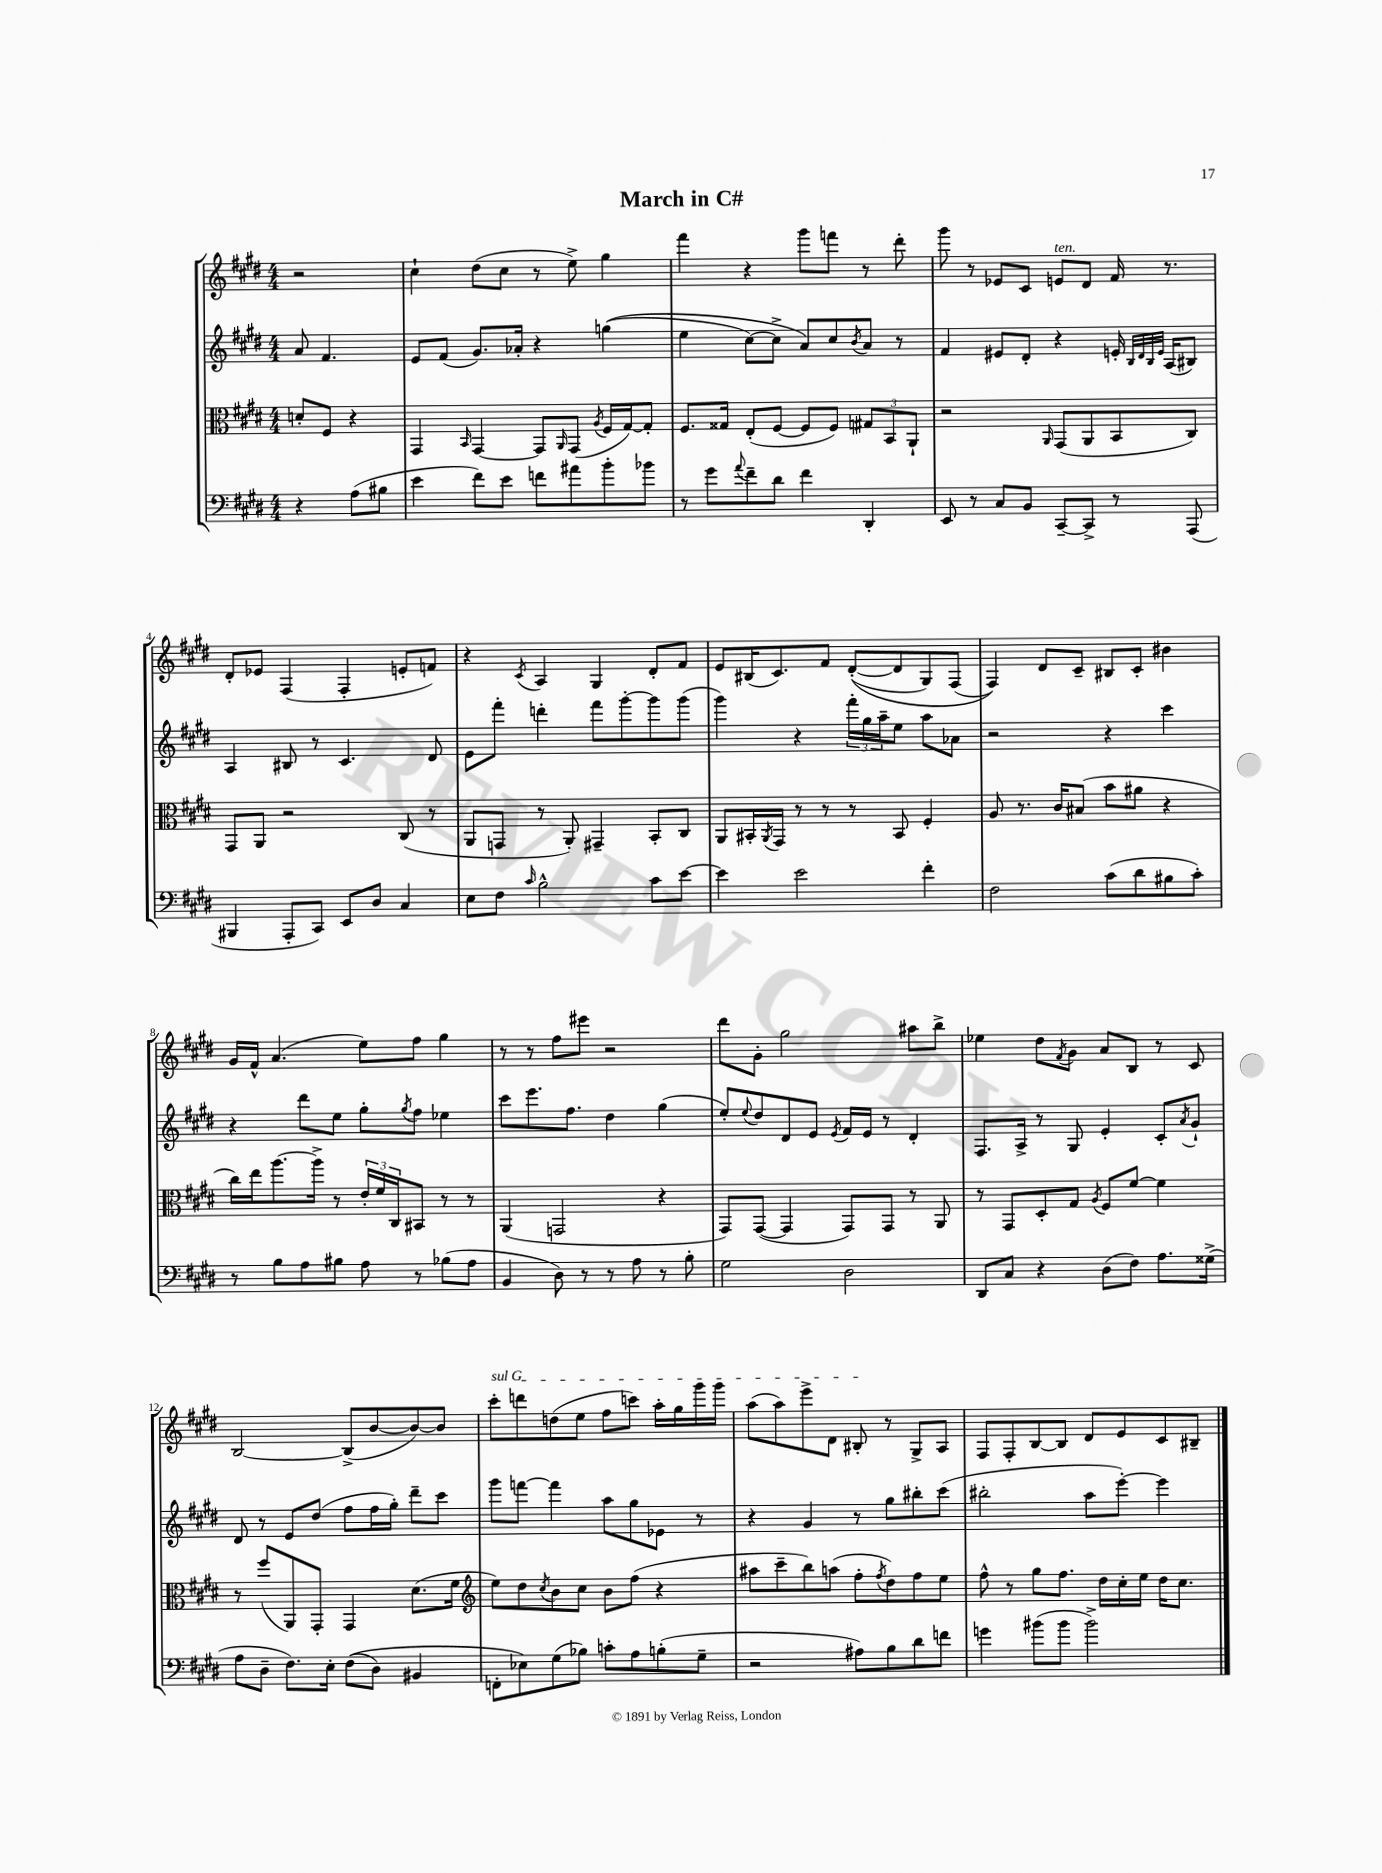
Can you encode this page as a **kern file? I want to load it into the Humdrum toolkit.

**kern	**kern	**kern	**kern
*staff4	*staff3	*staff2	*staff1
*clefF4	*clefC3	*clefG2	*clefG2
*k[f#c#g#d#]	*k[f#c#g#d#]	*k[f#c#g#d#]	*k[f#c#g#d#]
*M4/4	*M4/4	*M4/4	*M4/4
4r	8d'	8a	2r
.	8F#	4.f#	.
(8A	4r	.	.
8B#	.	.	.
=	=	=	=
4e	4GG#	8e	4cc#`
.	.	(8f#	.
.	16qqBB	.	.
8f#)	[4GG#	8.g#)	(8dd#
8e	.	.	8cc#
.	.	16a-'	.
8f	8GG#]	4r	8r
.	16qqAA	.	.
8a#	(8GG#	.	8ee^)
.	8qA	.	.
8b'	16F#	&((4gg	4gg#
.	[16G#)	.	.
8b-	8G#']	.	.
=	=	=	=
8r	8.F#	4ee	4fff#
8g#	.	.	.
.	16G##	.	.
8qqa	.	.	.
8f#~	(8E'	[8cc#)	4r
8d#	[8F#	8cc#^]	.
4f#	8F#]	8a&)	8ggg#
.	8F#)	8cc#	8fff
.	.	8qb	.
4DD#'	12G#	8a	8r
.	12BB	.	.
.	.	8r	8ddd#'
.	12AA`	.	.
=	=	=	=
8EE	2r	4f#	8ggg#
8r	.	.	8r
8C#	.	8e#	8e-
8BB	.	8d#'	8c#
.	16qqAA	.	.
[8CC#~	(8GG#	4r	8e
8CC#^]	8AA	.	8d#
8r	8BB	16e'	16f#
.	.	32qqB	.
.	.	32qqd#	.
.	.	32qqB	.
.	.	32qqe	.
.	.	(16A	8.r
(8AAA	8C#)	8B#)	.
=	=	=	=
4BBB#	8GG#	4A	8d#'
.	8AA	.	8e-
8AAA'	2r	8B#	(4F#
8CC#)	.	8r	.
8EE	.	4.c#	4F#'
8D#	.	.	.
4C#	(8C#	.	8e'
.	8r	8d#	8f)
=	=	=	=
8E	8AA	8e	4r
8F#	8GG	8fff#'	.
16qqc#	.	.	8qc#
2B^^	8r	4ddd'	4A
.	8AA')	.	.
.	4GG#~	8fff#	4G#
.	.	[8ggg#'	.
8c#	8BB'	8ggg#]	8d#'
[8e	8C#	(8ggg#	8f#
=	=	=	=
4e]	8AA	4ggg#)	8e
.	16BB#'	.	(16B#
.	8qAA	.	.
.	16GG#	.	8.c#)
2e	8r	4r	.
.	8r	.	8f#
.	8r	24fff#'	&(([8d#'
.	.	24gg#	.
.	.	24aa~	.
.	8BB#	8ee	8d#]
4f#'	4F#'	8aa	8G#)
.	.	8a-	(8F#
=	=	=	=
2F#	8A	2r	4F#)&)
.	8.r	.	.
.	.	.	8d#
.	16c#	.	.
.	(8B#	.	8c#~
(8c#	8b	4r	8B#
8d#	8a#	.	8c#'
8B#	4r	4ccc#	4b#
8c#')	.	.	.
=	=	=	=
8r	16cc#)	4r	16g#
.	16ee	.	16f#^^
8B	[8.aa	.	(4.a
8A	.	8ddd#	.
.	16aa^]	.	.
8B#	8r	8ee	.
8A	24e'	8gg#'	8ee)
.	24f#	.	.
.	24C#	.	.
.	.	8qgg#	.
8r	8BB#	8ff#	8ff#
(8B-	8r	4ee-	4gg#
8A	8r	.	.
=	=	=	=
4BB	(4AA	8ccc#	8r
.	.	8.eee	8r
8D#)	2GG	.	8ff#
.	.	8.ff#	.
8r	.	.	8eee#
8r	.	4dd#	2r
8A	.	.	.
8r	4r	(4gg#	.
8B'	.	.	.
=	=	=	=
2G#	8GG#)	8ee')	8ddd#
.	.	8qqee	.
.	([8GG#	8dd#	8g#'
.	4GG#]	8d#	2gg#
.	.	8e	.
.	.	8qe	.
2D#	8GG#)	16f#	.
.	.	16e	.
.	8GG#	8r	.
.	8r	4d#'	8aa#
.	8AA	.	8bb^
=	=	=	=
8DD#	8r	8.F#	4ee-
8C#	8GG#	.	.
.	.	16A^	.
4r	8D#'	8r	8dd#
.	.	.	8qf#
.	8G#	8G#	8g#
.	8qA	.	.
(8D#	8F#	4e'	8a
8F#)	[8f#	.	8B
8.A	4f#]	8c#'	8r
.	.	8qa	.
.	.	8g#`	8c#
(16G##^	.	.	.
=	=	=	=
8A	8r	8d#	[2B
8D#~	(8ff#	8r	.
8.F#)	8AA)	8e	.
.	8GG#'	(8dd#	.
16E'	.	.	.
&((8F#	4GG#	8ff#	(8B^]
8D#)	.	16ff#	[8b
.	.	16gg#')	.
4BB#	(8.d#	8ddd#~	8b_)
.	.	8ccc#	8b]
.	16f#	.	.
=	=	=	=
*	*clefG2	*	*
8FF'	8ee)	8ggg#	8ccc#'
8E-&)	8dd#	[8fff	8ddd
.	8qcc#	.	.
(8G#	8b	4fff]	(8dd
8B-)	8cc#	.	8ee
8c'	8b	8aa	8ff#
8A	(8ff#	8gg#	8ccc)
(8B'	4r	8e-	16aa'
.	.	.	16gg#
8G#~	.	8r	16ggg#
.	.	.	16ggg#
=	=	=	=
2r	8aa#	4r	(8aa
.	8ccc#~	.	8aa)
.	8bb)	4g#	8eee^
.	(8aa	.	8d#
8A#)	8ff#'	8r	8B#'
.	8qff#	.	.
8B	8dd#)	8gg#	8r
8d#	8ff#	8bb#'	8G#^
8f	8ee	(8ccc#	8A
=	=	=	=
4g	8ff#^^	2bb#'	8F#
.	8r	.	8F#'
(8b#	8gg#	.	[8B
8b#	8.ff#	.	8B]
2b#^)	.	8aa	8d#
.	16dd#	.	.
.	16cc#'	[8eee')	8e
.	16ee	.	.
.	16dd#	4eee]	8c#
.	8.cc#	.	.
.	.	.	8B#~
==	==	==	==
*-	*-	*-	*-
